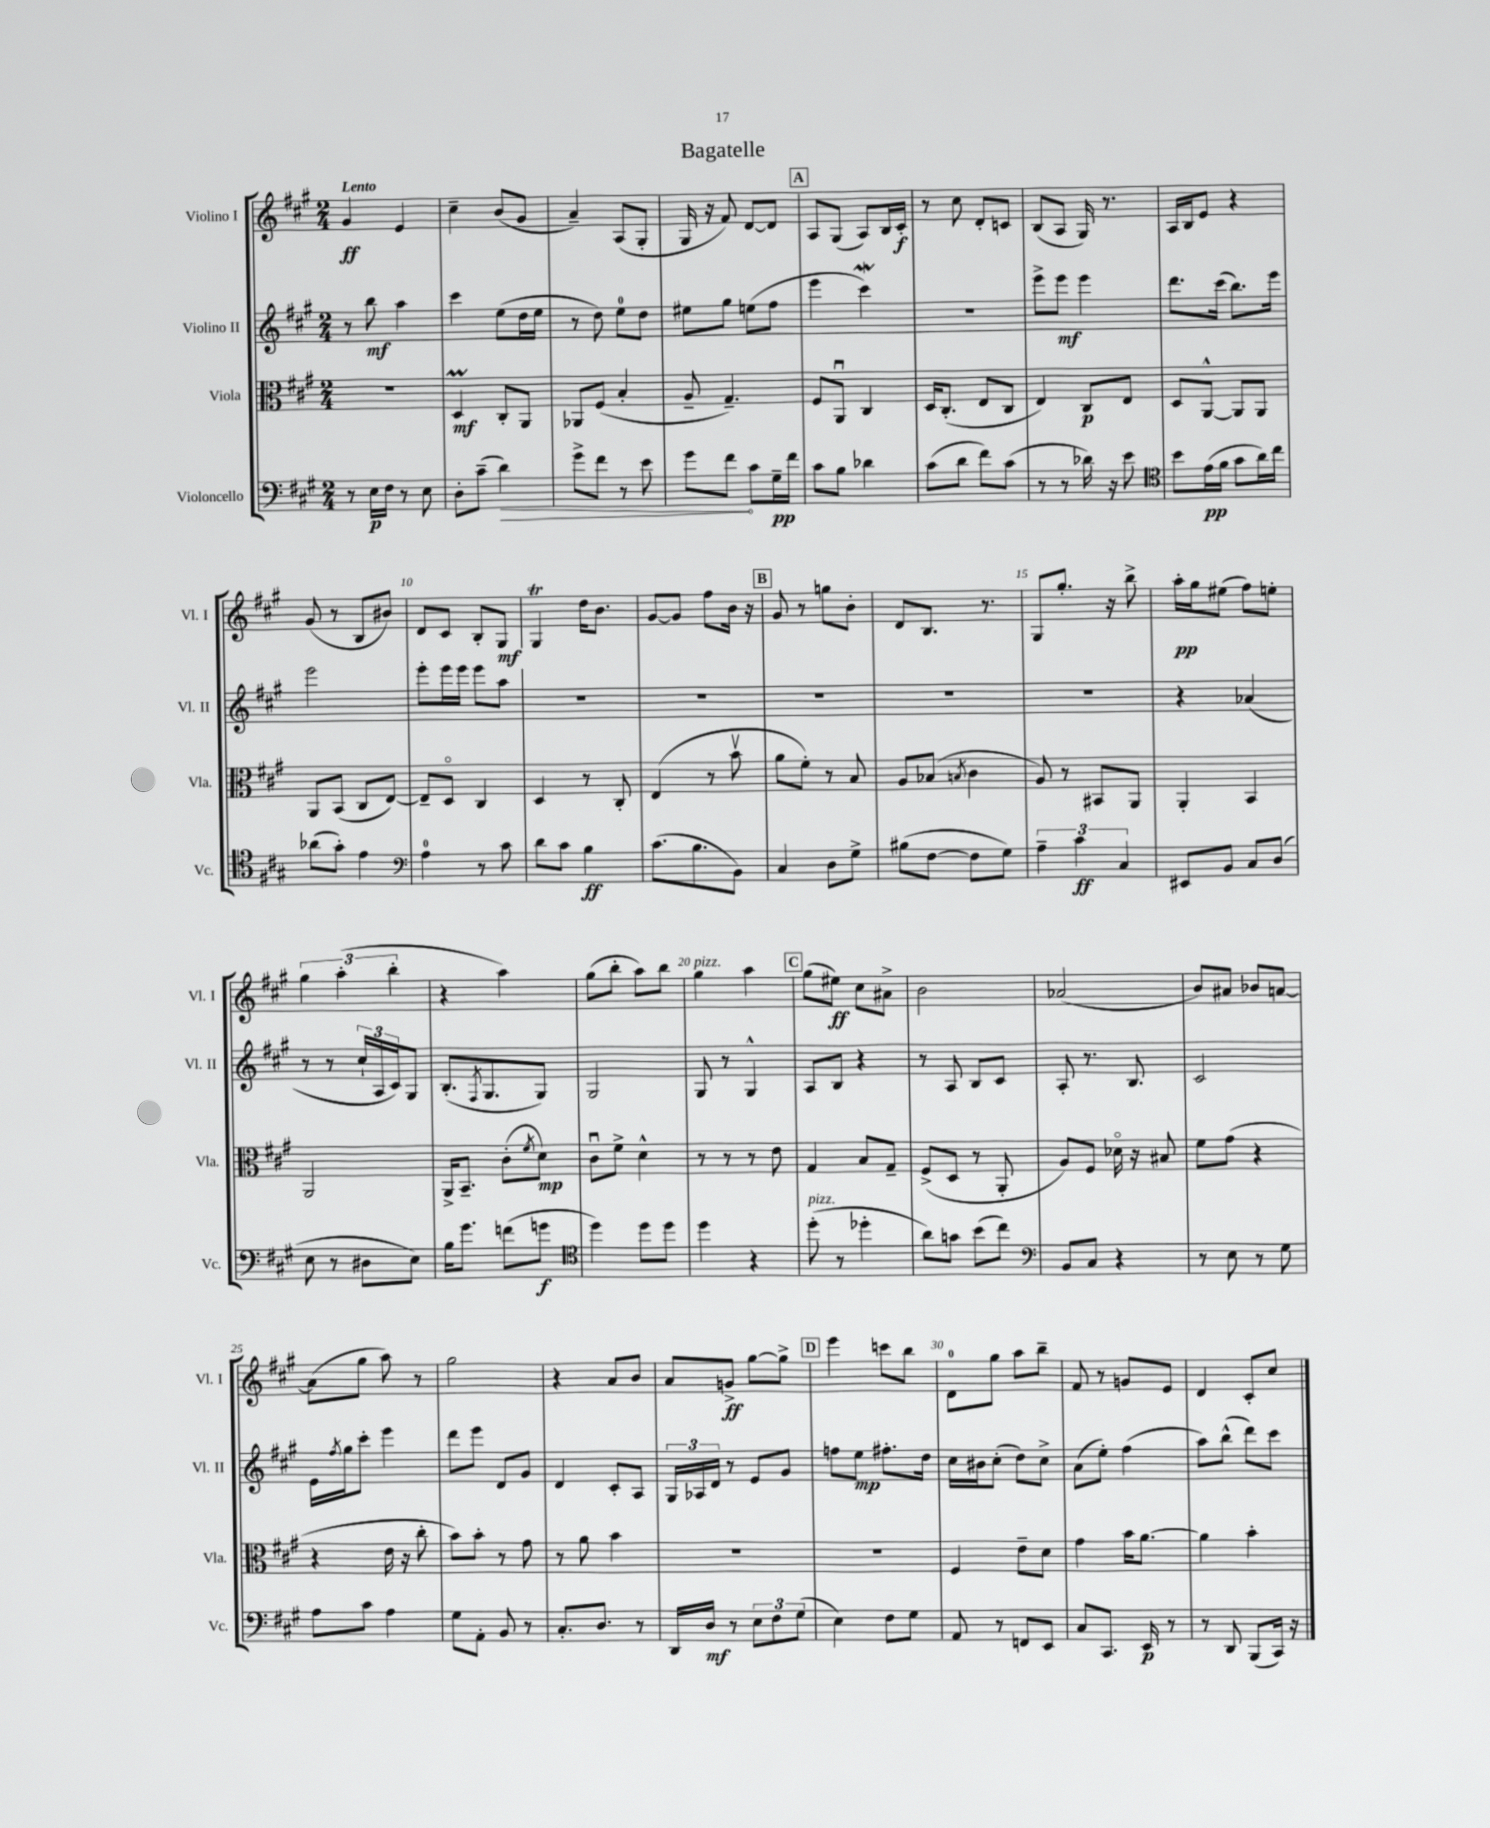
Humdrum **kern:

**kern	**dynam	**kern	**dynam	**kern	**dynam	**kern	**dynam
*part4	*part4	*part3	*part3	*part2	*part2	*part1	*part1
*staff4	*staff4	*staff3	*staff3	*staff2	*staff2	*staff1	*staff1
*I"Violoncello	*	*I"Viola	*	*I"Violino II	*	*I"Violino I	*
*I'Vc.	*	*I'Vla.	*	*I'Vl. II	*	*I'Vl. I	*
*clefF4	*	*clefC3	*	*clefG2	*	*clefG2	*
*k[f#c#g#]	*	*k[f#c#g#]	*	*k[f#c#g#]	*	*k[f#c#g#]	*
*M2/4	*	*M2/4	*	*M2/4	*	*M2/4	*
=1	=1	=1	=1	=1	=1	=1	=1
!	!	!	!	!	!	!LO:TX:a:B:t=Lento	!
8r	.	2r	.	8r	.	4g#/	ff
16E\LL	p	.	.	8bb\	mf	.	.
16F#\JJ	.	.	.	.	.	.	.
8r	.	.	.	4aa\	.	4e/	.
8E\	.	.	.	.	.	.	.
=2	=2	=2	=2	=2	=2	=2	=2
8D'\L	.	4DM/	mf	4ccc#\	.	4cc#~\	.
(8c#~\J	.	.	.	.	.	.	.
!	!LO:HP:b	!	!	!	!	!	!
4d\)	>	8C#'/L	.	(8ee\L	.	(8b/L	.
.	.	8AA/J	.	16dd\L	.	8g#/J	.
.	.	.	.	16ee\JJ	.	.	.
=3	=3	=3	=3	=3	=3	=3	=3
8g#^\L	.	8AA-X/L	.	8r	.	4a~/)	.
8f#\J	.	(8F#/J	.	8dd\)	.	.	.
8r	.	4B'/	.	8ee\L	.	(8A/L	.
8e\	.	.	.	8dd\J	.	8G#'/J	.
=4	=4	=4	=4	=4	=4	=4	=4
8g#\L	.	8A~/	.	8ee#X\L	.	16G#/	.
.	.	.	.	.	.	16r	.
8f#\J	.	4.G#~/)	.	8gg#\J	.	8f#/)	.
8c#\L	]	.	.	(8een\L	.	[8d/L	.
16G#~\L	pp	.	.	8ff#\J	.	8d/J]	.
16f#\JJ	.	.	.	.	.	.	.
!!LO:REH:place=s1:t=A
=5	=5	=5	=5	=5	=5	=5	=5
8c#\L	.	8F#/L	.	4eee\	.	8A/L	.
8B\J	.	8AAu/J	.	.	.	(8G#/J	.
4d-X\	.	4C#/	.	4ccc#W\)	.	8A/L)	.
.	.	.	.	.	.	16B/L	.
.	.	.	.	.	.	16c#'/JJ	f
=6	=6	=6	=6	=6	=6	=6	=6
(8c#\L	.	16D/KL	.	2r	.	8r	.
.	.	(8.C#'/J	.	.	.	.	.
8d\J	.	.	.	.	.	8cc#\	.
8f#\L)	.	8E/L	.	.	.	8d'/L	.
(8c#\J	.	8C#/J	.	.	.	8cn/J	.
=7	=7	=7	=7	=7	=7	=7	=7
8r	.	4E/)	.	8eee^\L	.	(8B/L	.
8r	.	.	.	8eee\J	mf	8A/J	.
16d-X\)	.	8C#/L	p	4eee\	.	16G#/)	.
16r	.	.	.	.	.	8.r	.
8e\	.	8E/J	.	.	.	.	.
=8	=8	=8	=8	=8	=8	=8	=8
*clefC4	*	*	*	*	*	*	*
8b\L	.	8D/L	.	8.ddd\L	.	16A/LL	.
.	.	.	.	.	.	16B/J	.
(16e\L	pp	[8AA^^/J	.	.	.	8e/J	.
16f#\JJ	.	.	.	(16ccc#\Jk	.	.	.
8g#\L	.	8AA/L]	.	8.bb\L)	.	4r	.
16a\L)	.	8AA/J	.	.	.	.	.
16cc#\JJ	.	.	.	16eee\Jk	.	.	.
!!LO:LB:g=z
=9	=9	=9	=9	=9	=9	=9	=9
(8a-X\L	.	8AA/L	.	2eee\	.	(8g#/	.
8g#'\J)	.	(8BB/J	.	.	.	8r	.
4e\	.	8C#/L	.	.	.	8B/L	.
.	.	[8E/J)	.	.	.	8b#X/J)	.
=10	=10	=10	=10	=10	=10	=10	=10
*clefF4	*	*	*	*	*	*	*
4A\	.	8E~/L]	.	8eee'\L	.	8d/L	.
.	.	8D/J	.	16eee\L	.	8c#/J	.
.	.	.	.	16eee\JJ	.	.	.
8r	.	4C#/	.	8eee\L	.	8B'/L	.
8c#\	.	.	.	8aa\J	.	8G#/J	mf
=11	=11	=11	=11	=11	=11	=11	=11
8d\L	.	4D/	.	2r	.	4G#t/	.
8c#\J	.	.	.	.	.	.	.
4B\	ff	8r	.	.	.	16dd\KL	.
.	.	.	.	.	.	8.b\J	.
.	.	8C#'/	.	.	.	.	.
=12	=12	=12	=12	=12	=12	=12	=12
(8.c#\L	.	(4E/	.	2r	.	[8g#/L	.
.	.	.	.	.	.	8g#/J]	.
8.B\	.	.	.	.	.	.	.
.	.	8r	.	.	.	8ff#\L	.
8BB\J)	.	8bv\	.	.	.	16b\Jk	.
.	.	.	.	.	.	16r	.
!!LO:REH:place=s1:t=B
=13	=13	=13	=13	=13	=13	=13	=13
4C#/	.	8a\L	.	2r	.	8g#/	.
.	.	8f#'\J)	.	.	.	8r	.
8D\L	.	8r	.	.	.	8ggn\L	.
8G#^\J	.	8B/	.	.	.	8b'\J	.
=14	=14	=14	=14	=14	=14	=14	=14
(8B#X\L	.	8A/L	.	2r	.	8d/L	.
[8F#\J	.	(8B-X/J	.	.	.	8.B/J	.
.	.	8qBn/	.	.	.	.	.
8F#\L]	.	4c#\	.	.	.	.	.
.	.	.	.	.	.	8.r	.
8G#\J)	.	.	.	.	.	.	.
=15	=15	=15	=15	=15	=15	=15	=15
6A~\	.	8A/)	.	2r	.	8G#/L	.
.	.	8r	.	.	.	8.gg#'/J	.
6c#\	ff	.	.	.	.	.	.
.	.	8BB#X/L	.	.	.	.	.
.	.	.	.	.	.	16r	.
6C#/	.	.	.	.	.	.	.
.	.	8AA/J	.	.	.	8bb^\	.
=16	=16	=16	=16	=16	=16	=16	=16
8EE#X/L	.	4AA'/	.	4r	.	16aa'\LL	pp
.	.	.	.	.	.	16gg#\J	.
8BB/J	.	.	.	.	.	(8ee#X\J	.
8C#/L	.	4BB/	.	(4a-X/	.	8ff#\L)	.
(8D/J	.	.	.	.	.	8een'\J	.
!!LO:LB:g=z
=17	=17	=17	=17	=17	=17	=17	=17
8E\	.	2AA/	.	8r	.	6gg#\	.
8r	.	.	.	8r	.	.	.
.	.	.	.	.	.	(6aa'\	.
8D#X\L	.	.	.	24cc#`/LL	.	.	.
.	.	.	.	24A/	.	.	.
.	.	.	.	24c#/J)	.	6bb'\	.
8E\J)	.	.	.	8G#/J	.	.	.
=18	=18	=18	=18	=18	=18	=18	=18
16B\KL	.	16AA^/KL	.	(8.B'/L	.	4r	.
8.g#\J	.	8.BB~/J	.	.	.	.	.
.	.	.	.	8qF#/	.	.	.
.	.	.	.	8.G#/	.	.	.
(8fn\L	.	(8c#'\L	.	.	.	4aa\)	.
.	.	8qf#/	.	.	.	.	.
8gn\J	f	8d\J)	mp	8G#/J)	.	.	.
=19	=19	=19	=19	=19	=19	=19	=19
*clefC4	*	*	*	*	*	*	*
4dd\)	.	8c#u\L	.	2G#/	.	(8gg#\L	.
.	.	8f#^\J	.	.	.	8bb'\J	.
8dd\L	.	4d^^\	.	.	.	8aa\L)	.
8dd\J	.	.	.	.	.	8bb\J	.
=20	=20	=20	=20	=20	=20	=20	=20
!	!	!	!	!	!	!LO:TX:a:i:t=pizz.	!
4dd\	.	8r	.	8G#/	.	4gg#\	.
.	.	8r	.	8r	.	.	.
4r	.	8r	.	4G#^^/	.	4aa\	.
.	.	8e\	.	.	.	.	.
!!LO:REH:place=s1:t=C
=21	=21	=21	=21	=21	=21	=21	=21
!LO:TX:a:i:t=pizz.	!	!	!	!	!	!	!
(8dd'\	.	4G#/	.	8A/L	.	(8gg#\L	.
8r	.	.	.	8B/J	.	8ee#X\J)	ff
4dd-X'\	.	8B/L	.	4r	.	8cc#\L	.
.	.	8G#~/J	.	.	.	8a#X^\J	.
=22	=22	=22	=22	=22	=22	=22	=22
8a\L)	.	(8F#^/L	.	8r	.	2b\	.
8gn\J	.	8D/J	.	8A/	.	.	.
(8b\L	.	8r	.	8B/L	.	.	.
8cc#\J)	.	8AA'/	.	8c#/J	.	.	.
=23	=23	=23	=23	=23	=23	=23	=23
*clefF4	*	*	*	*	*	*	*
8BB/L	.	8A/L)	.	8A'/	.	(2a-X/	.
8C#/J	.	8F#/J	.	8.r	.	.	.
4r	.	16d-X\	.	.	.	.	.
.	.	16r	.	8.B/	.	.	.
.	.	8B#X/	.	.	.	.	.
=24	=24	=24	=24	=24	=24	=24	=24
8r	.	8f#\L	.	2c#/	.	8b/L)	.
8E\	.	(8g#\J	.	.	.	8a#X/J	.
8r	.	4r	.	.	.	8b-X/L	.
8G#\	.	.	.	.	.	[8an/J	.
!!LO:LB:g=z
=25	=25	=25	=25	=25	=25	=25	=25
8A\L	.	4r	.	16e\LL	.	(8a\L]	.
.	.	.	.	8qff#/	.	.	.
.	.	.	.	16gg#\J	.	.	.
8c#\J	.	.	.	8ccc#'\J	.	8gg#\J	.
4A\	.	16e\	.	4eee\	.	8aa\)	.
.	.	16r	.	.	.	.	.
.	.	8cc#'\	.	.	.	8r	.
=26	=26	=26	=26	=26	=26	=26	=26
8G#\L	.	8b\L)	.	8ddd\L	.	2gg#\	.
8AA'\J	.	8b'\J	.	8eee\J	.	.	.
8BB/	.	8r	.	8d/L	.	.	.
8r	.	8g#\	.	8g#/J	.	.	.
=27	=27	=27	=27	=27	=27	=27	=27
8.C#'/L	.	8r	.	4d/	.	4r	.
.	.	8a\	.	.	.	.	.
8.D/J	.	.	.	.	.	.	.
.	.	4b\	.	8c#'/L	.	8a/L	.
8r	.	.	.	8A/J	.	8b/J	.
=28	=28	=28	=28	=28	=28	=28	=28
16DD/LL	.	2r	.	24G#/LL	.	8a/L	.
.	.	.	.	24A-X/	.	.	.
16D/JJ	mf	.	.	.	.	.	.
.	.	.	.	24d/JJ	.	.	.
8r	.	.	.	8r	.	8gn^/J	ff
12E\L	.	.	.	8e/L	.	[8gg#\L	.
12F#\	.	.	.	.	.	.	.
.	.	.	.	8g#/J	.	8gg#^\J]	.
(12G#\J	.	.	.	.	.	.	.
!!LO:REH:place=s1:t=D
=29	=29	=29	=29	=29	=29	=29	=29
4E\)	.	2r	.	8ffn\L	.	4eee\	.
.	.	.	.	8ee\J	mp	.	.
8F#\L	.	.	.	8.ff#X'\L	.	8cccn\L	.
8G#\J	.	.	.	.	.	8bb\J	.
.	.	.	.	16dd\Jk	.	.	.
=30	=30	=30	=30	=30	=30	=30	=30
8AA/	.	4F#/	.	16cc#\LL	.	8d\L	.
.	.	.	.	16b#X\J	.	.	.
8r	.	.	.	(8cc#'\J	.	8gg#\J	.
8FFn/L	.	8e~\L	.	8dd\L)	.	8aa\L	.
8EE/J	.	8d\J	.	8cc#^\J	.	8bb~\J	.
=31	=31	=31	=31	=31	=31	=31	=31
8C#/L	.	4g#\	.	(8a\L	.	8f#/	.
8.CC#/J	.	.	.	8ee'\J)	.	8r	.
.	.	16b\KL	.	(4ff#\	.	8gn/L	.
16EE/	p	[8.a\J	.	.	.	.	.
8r	.	.	.	.	.	8e/J	.
=32	=32	=32	=32	=32	=32	=32	=32
8r	.	4a\]	.	8aa\L)	.	4d/	.
8DD/	.	.	.	(8bb^^\J	.	.	.
(8BBB/L	.	4b'\	.	8ddd\L)	.	8c#'/L	.
16CC#/Jk)	.	.	.	8ccc#\J	.	8cc#/J	.
16r	.	.	.	.	.	.	.
==	==	==	==	==	==	==	==
*-	*-	*-	*-	*-	*-	*-	*-
